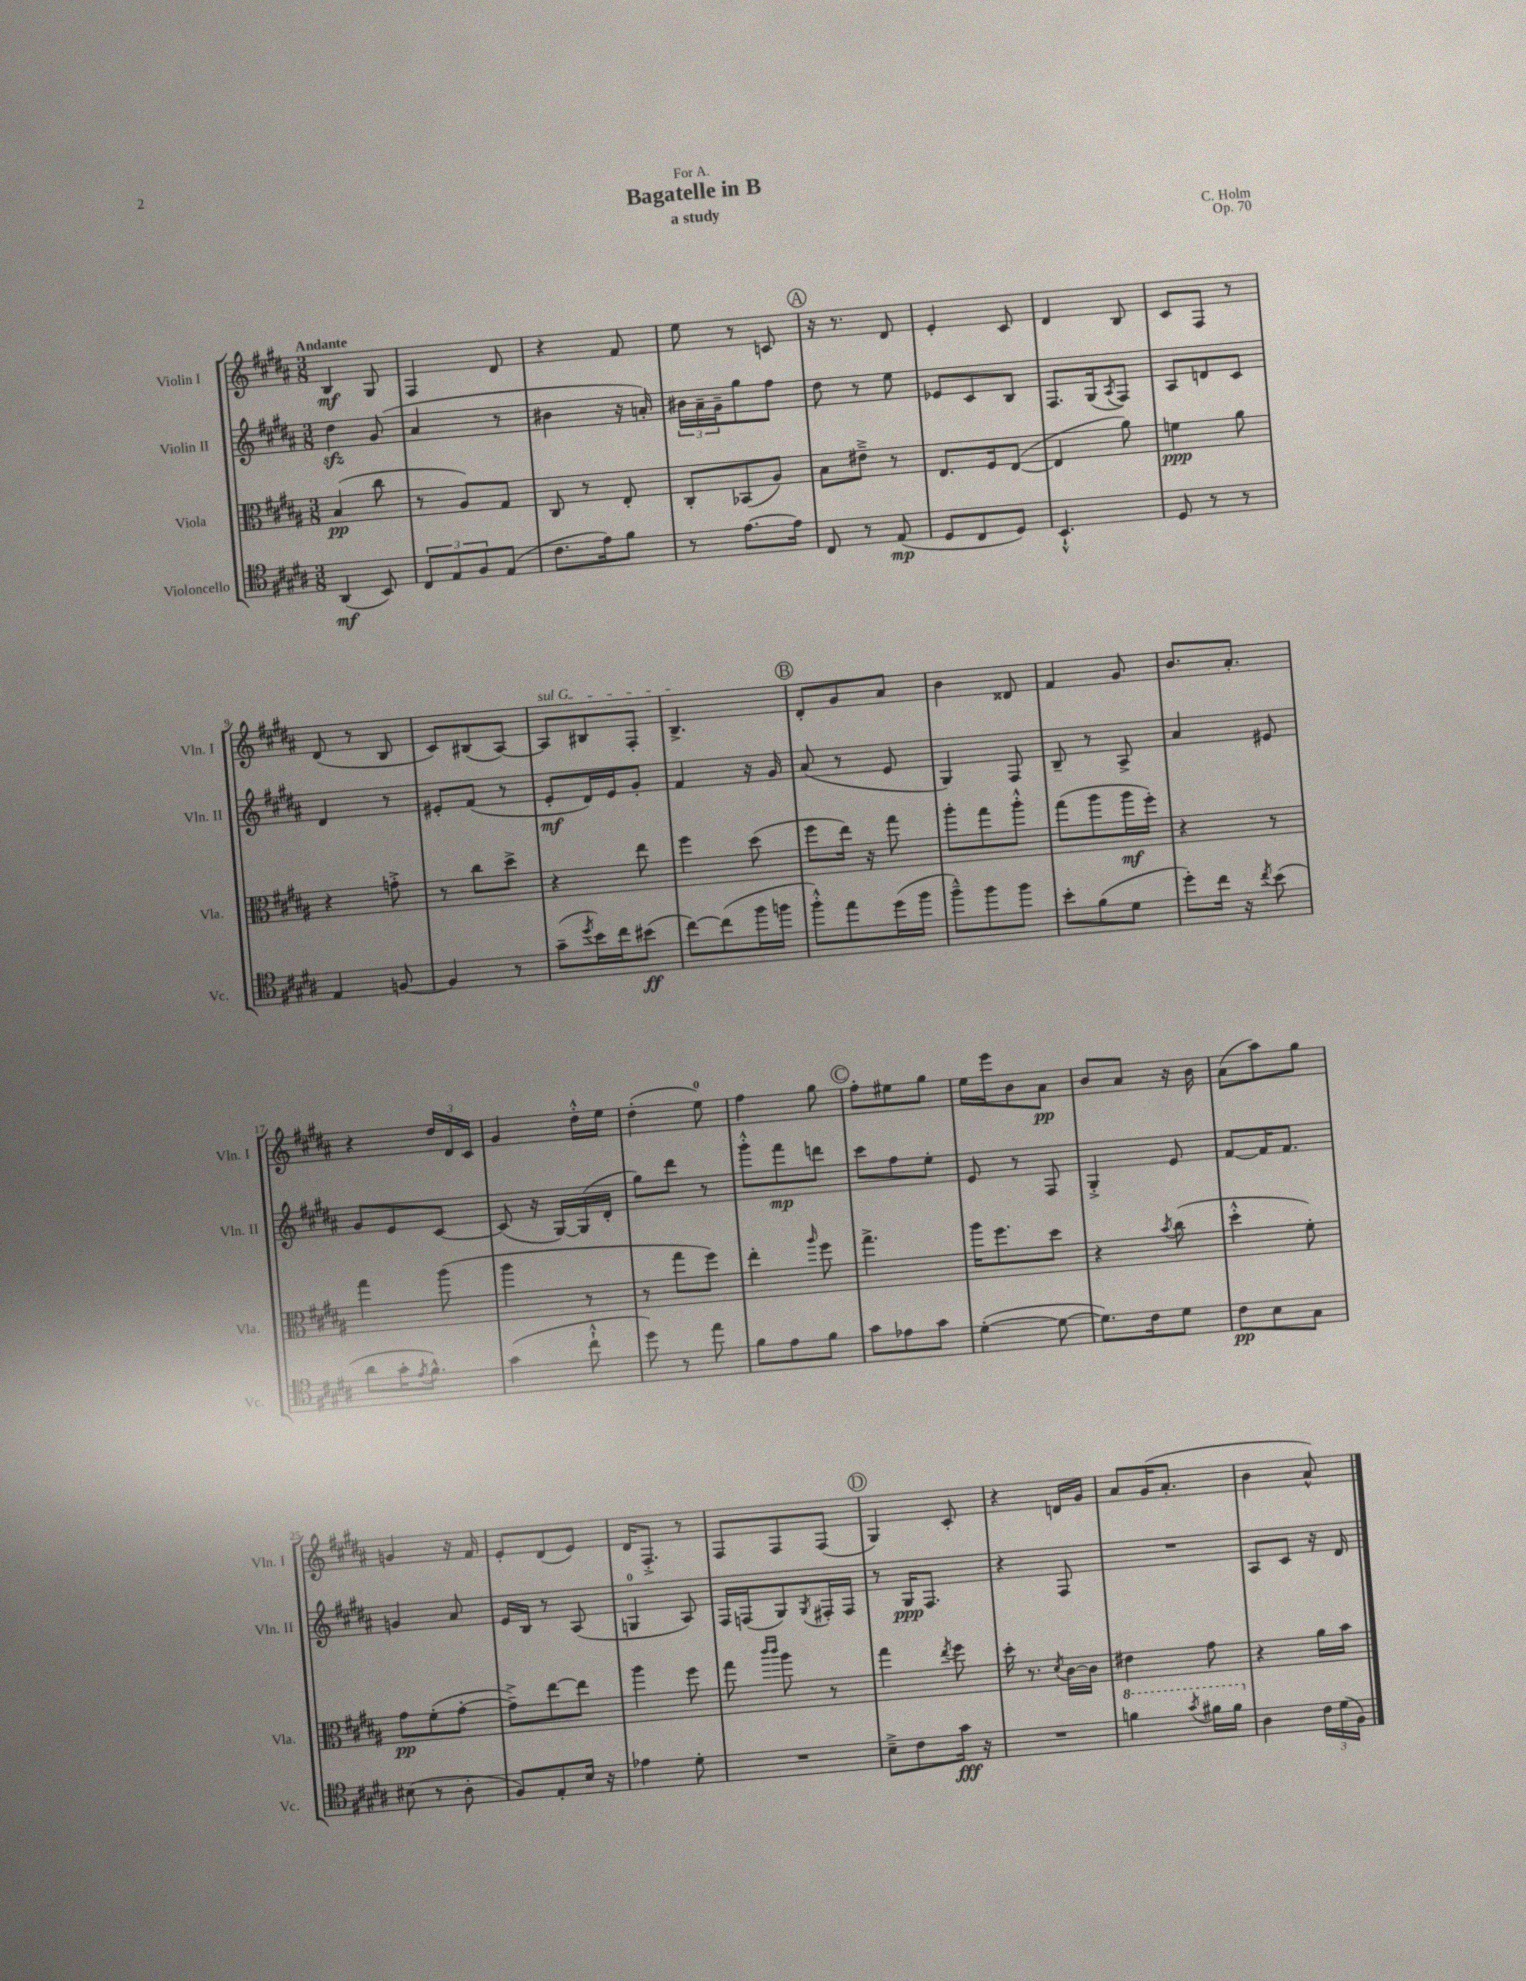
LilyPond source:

\header { title = "Bagatelle in B" composer = "C. Holm" subtitle = "a study" dedication = "For A." opus = "Op. 70" }
<<
\new StaffGroup <<
\new Staff = "s0" \with { instrumentName = "Violin I" shortInstrumentName = "Vln. I" } {
    \clef treble \key b \major \numericTimeSignature \time 3/8 \tempo "Andante"
    b4\mf gis8 |
    fis4 dis'8 |
    r4 fis'8 |
    e''8 r8 c'8 |
    \mark \markup { \circle "A" } r16 r8. dis'8 |
    e'4-. cis'8 |
    dis'4 b8 |
    cis'8 fis8 r8 |
    dis'8( r8 b8 |
    cis'8) bis8( ais8~) |
    \once \override TextSpanner.bound-details.left.text = \markup { \italic "sul G" } ais8\startTextSpan bis8 fis8-. |
    b4.->\stopTextSpan |
    \mark \markup { \circle "B" } dis'8-. gis'8 ais'8 |
    b'4 disis'8 |
    fis'4 gis'8 |
    b'8. ais'8.-. |
    r4 \tuplet 3/2 { dis''16 dis'16 cis'16 } |
    gis'4 dis''16-.-^ e''16 |
    dis''4-.( e''8-0) |
    fis''4 gis''8 |
    \mark \markup { \circle "C" } fis''8-. eis''8 gis''8 |
    e''16 e'''16 b'8 ais'8\pp |
    b'8 ais'8 r16 b'16 |
    ais'8( ais''8) gis''8 |
    g'4 r16 fis'16 |
    e'8-. dis'8( e'8) |
    dis'16 fis8.-.-> r8 |
    fis8 fis8 fis8( |
    \mark \markup { \circle "D" } gis4) cis'8-. |
    r4 d'16 gis'16 |
    ais'8 gis'16( ais'8.-. |
    b'4 ais'8-^) \bar "|." |
}
\new Staff = "s1" \with { instrumentName = "Violin II" shortInstrumentName = "Vln. II" } {
    \clef treble \key b \major \numericTimeSignature \time 3/8
    dis''4\sfz gis'8( |
    ais'4 r8 |
    bis'4 r16 a'16-.) |
    \tuplet 3/2 { bis'16 ais'16-- gis'16-- } gis''8 fis''8 |
    \mark \markup { \circle "A" } dis''8 r8 e''8 |
    ees'8 cis'8 b8 |
    fis8. gis16( \acciaccatura { ais8 } fis8) |
    ais8 d'8 cis'8 |
    dis'4 r8 |
    eis'8-. fis'8( r8 |
    e'8-.\mf dis'16) e'16 gis'8-. |
    fis'4 r16 gis'16 |
    \mark \markup { \circle "B" } ais'8( r8 e'8 |
    gis4) fis8 |
    b8-- r8 ais8-> |
    ais'4 eis'8 |
    gis'8 e'8 cis'8~ |
    cis'8( r16 gis16~) gis16( dis'16-. |
    gis''8) dis'''8 r8 |
    gis'''8-.-^ fis'''8\mp d'''8 |
    \mark \markup { \circle "C" } cis'''8 fis''8 e''8-. |
    e'8 r8 fis8 |
    gis4-.-> e'8 |
    fis'8~ fis'16 fis'8. |
    g'4 ais'8 |
    e'16 b16 r8 ais8( |
    g4-0 ais8) |
    fis16 f16( gis8) \acciaccatura { gis8 } fis16-. fis16 |
    \mark \markup { \circle "D" } r8 gis16\ppp fis8. |
    r4 fis8 |
    R4. |
    ais8 cis'8 r16 dis'16 \bar "|." |
}
\new Staff = "s2" \with { instrumentName = "Viola" shortInstrumentName = "Vla." } {
    \clef alto \key b \major \numericTimeSignature \time 3/8
    b4\pp( cis''8 |
    r8 ais8) gis8 |
    cis8 r8 e8-. |
    cis8-. bes,8( ais8) |
    \mark \markup { \circle "A" } b8 eis'8---> r8 |
    e8. fis16 e8~( |
    e4 ais'8) |
    f'4\ppp ais'8 |
    r4 g'8-.-> |
    r8 cis''8 dis''8-> |
    r4 e''8 |
    fis''4 dis''8( |
    \mark \markup { \circle "B" } fis''8 e''16) r16 gis''8 |
    ais''8-. gis''8 ais''8-.-^ |
    gis''8( ais''8 ais''16\mf fis''16-.) |
    r4 r8 |
    gis''4 ais''8( |
    ais''4 r8 |
    r8 gis''8 fis''8) |
    e''4-. \grace { ais''16 } fis''8 |
    \mark \markup { \circle "C" } gis''4.-> |
    ais''16 fis''8. dis''8 |
    r4 \acciaccatura { b'8 } cis''8( |
    dis''4-.-^ fis'8-.) |
    gis'8\pp fis'8-.( gis'8~-. |
    gis'8--->) e''8~ e''8 |
    ais''4 fis''8 |
    gis''8 \grace { cis'''16 cis'''16 } ais''8 r8 |
    \mark \markup { \circle "D" } gis''4 \acciaccatura { e''8 } fis''8 |
    dis''16-. r8. \acciaccatura { dis'8 } cis'16~ cis'16 |
    eis'4 gis'8 |
    r4 ais'16 b'16 \bar "|." |
}
\new Staff = "s3" \with { instrumentName = "Violoncello" shortInstrumentName = "Vc." } {
    \clef tenor \key b \major \numericTimeSignature \time 3/8
    ais,4\mf( b,8) |
    \tuplet 3/2 { cis8 e8 fis8 } e8( |
    cis'8. e'16) fis'8 |
    r8 e'8.~ e'16 |
    \mark \markup { \circle "A" } cis8 r8 e8\mp( |
    dis8 cis8 dis8) |
    b,4.-!-^ |
    dis8 r8 r8 |
    e4 f8~ |
    f4 r8 |
    gis'8--( \acciaccatura { dis''8 } b'16) cis''16 bis'8\ff( |
    cis''8~) cis''8( fis''16 f''16 |
    \mark \markup { \circle "B" } fis''8-.-^) e''8 dis''16( fis''16 |
    fis''8---^) fis''8 fis''8 |
    b'8-. fis'8( dis'8 |
    dis''8-.) cis''16 r16 \acciaccatura { cis''8 } b'8( |
    ais'8 gis'16-. \acciaccatura { e'8 } fis'8.-^) |
    gis'4( cis''8-!-^ |
    dis''8) r8 e''8 |
    fis'8 e'8 fis'8 |
    \mark \markup { \circle "C" } gis'8 ees'8 gis'8 |
    dis'4~-.( dis'8~ |
    dis'8.) cis'16 dis'8 |
    cis'8\pp b8 gis8 |
    bis8( r8 ais8-. |
    fis8) e8-. b16 r16 |
    ees'4 dis'8-. |
    R4. |
    \mark \markup { \circle "D" } b8---> cis'8 gis'16\fff r16 |
    R4. |
    \ottava #1 f''4 \acciaccatura { gis''8 } fis''16 fis''16 \ottava #0 |
    ais4 \tuplet 3/2 { cis'16 dis'16( fis16) } \bar "|." |
}
>>
>>
